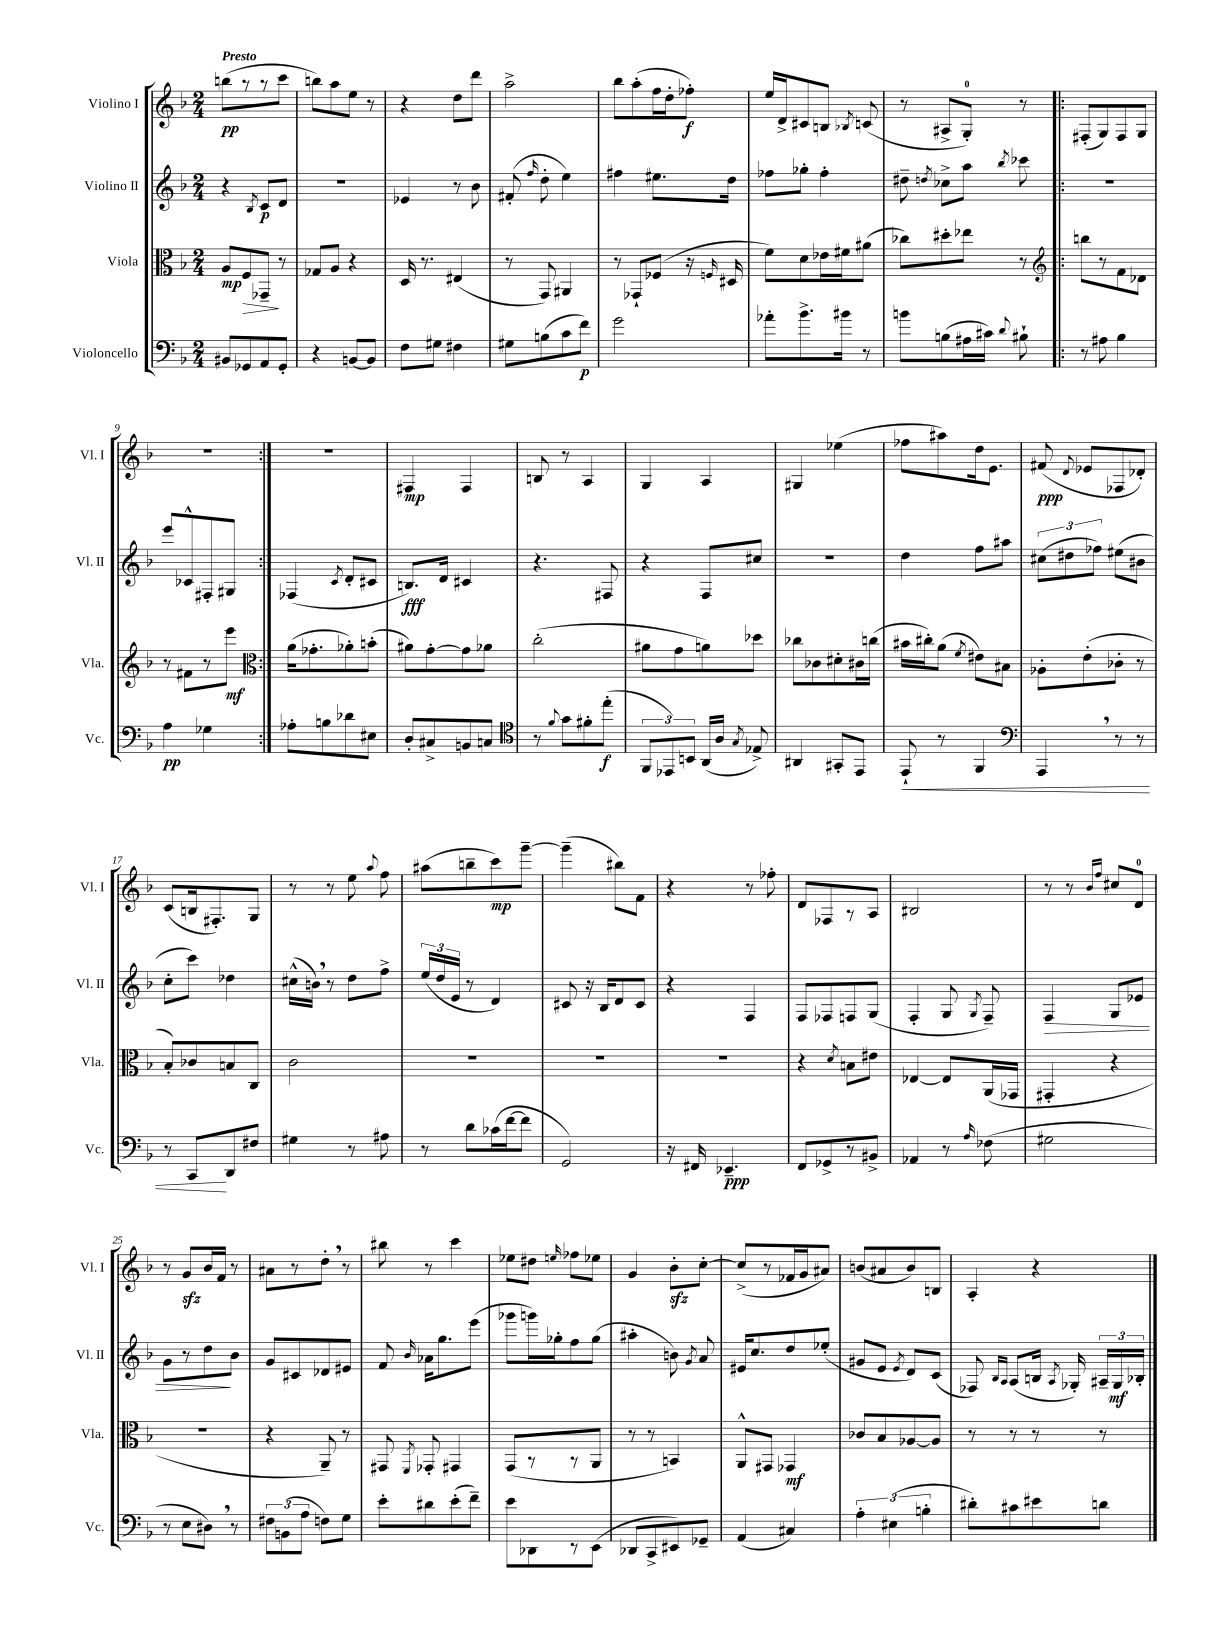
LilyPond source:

<<
\new StaffGroup <<
\new Staff = "s0" \with { instrumentName = "Violino I" shortInstrumentName = "Vl. I" } {
    \clef treble \key f \major \numericTimeSignature \time 2/4 \tempo "Presto"
    \autoBeamOff b''8[\pp( r8 r8 c'''8] |
    b''8[) a''8 e''8] r8 |
    r4 d''8[ d'''8] |
    a''2-> |
    bes''8[ a''8-.( f''16 d''16-. fes''8]-.\f) |
    e''16[ d'16-> cis'8 b8] \acciaccatura { bes8 } c'8( |
    r8 ais8[-> g8]-0-.) r8 |
    \repeat volta 2 { fis8[-.( g8) fis8 g8] |
    R2 | }
    R2 |
    fis4\mp fis4 |
    b8 r8 a4 |
    g4 a4 |
    gis4 ees''4( |
    fes''8[ ais''8) d''16 e'8.] |
    fis'8\ppp( \appoggiatura { d'8 } ees'8[ fes8 des'8]-.) |
    c'8[( b16 fis8.-.) g8] |
    r8 r8 e''8 \appoggiatura { a''8 } f''8 |
    ais''8[( b''8-- c'''8\mp) g'''8]~-- |
    g'''4--( bis''8[) f'8] |
    r4 r8 fes''8-. |
    d'8[ fes8 r8 a8] |
    bis2 |
    r8 r8 \grace { bes'16[ f''16] } cis''8[ d'8]-0 |
    r8 g'8[\sfz bes'16 f'16] r8 |
    ais'8[ r8 d''8]-. \breathe r8 |
    bis''8 r8 c'''4 |
    ees''8[ dis''8] \grace { e''16 } fes''8[ ees''8] |
    g'4 bes'8[-.\sfz c''8]~-. |
    c''8[->( r8 fes'16 g'16 ais'8]) |
    b'8[( ais'8 b'8) b8] |
    a4-. r4 \bar "|." |
}
\new Staff = "s1" \with { instrumentName = "Violino II" shortInstrumentName = "Vl. II" } {
    \clef treble \key f \major \numericTimeSignature \time 2/4
    \autoBeamOff r4 \acciaccatura { bes8 } c'8[\p d'8] |
    r2 |
    ees'4 r8 bes'8 |
    fis'8-.( \grace { f''16 } d''8-. e''4) |
    fis''4 eis''8.[ d''16] |
    fes''8[ ges''8]-. fes''4-. |
    dis''8-- \acciaccatura { d''8 } ces''8[-> a''8] \acciaccatura { bes''8 } ces'''8 |
    \repeat volta 2 { r2 |
    e'''8[ ces'8-^ fis8-. gis8] | }
    fes4( \acciaccatura { c'8 } d'8[-. cis'8] |
    b8.[\fff) d'16] cis'4 |
    r4. fis8 |
    r4 f8[ cis''8] |
    r2 |
    d''4 f''8[ ais''8] |
    \tuplet 3/2 { cis''8[( dis''8 fes''8]) } eis''8[( bis'8] |
    c''8[-. c'''8]) des''4 |
    cis''16[-^( b'16]) \breathe r8 d''8[ f''8]-> |
    \tuplet 3/2 { e''16[( d''16 e'16] } r8 d'4) |
    cis'8 r16 bes16[ d'8 cis'8] |
    r4 f4 |
    f8[ fes8 f8 g8]( |
    f4-. g8 \acciaccatura { g8 } f8--) |
    f4\> g8[ ees'8] |
    g'8[ r8 d''8\! bes'8] |
    g'8[ cis'8 des'8 eis'8] |
    f'8 \grace { bes'16 } aes'16[ g''8. e'''8]( |
    ges'''8[ g'''16) ges''16-. f''8 ges''8]( |
    ais''4-. b'8) \acciaccatura { g'8 } a'8 |
    eis'16[ c''8. d''8 ees''8]-.( |
    gis'8[ e'8] \acciaccatura { e'8 } d'8[) c'8]( |
    fes8) \grace { bes16[ a16] } a8[( b16] \acciaccatura { a8 } ges16-.) \tuplet 3/2 { ais16[-- ges16\mf bes16]-. } \bar "|." |
}
\new Staff = "s2" \with { instrumentName = "Viola" shortInstrumentName = "Vla." } {
    \clef alto \key f \major \numericTimeSignature \time 2/4
    \autoBeamOff a8[\mp\> f8 ges,8]--\! r8 |
    ges8[ a8] r4 |
    d16 r8. eis4( |
    r8 g,8) ais,4 |
    r8 ges,8[-! fes8]( r16 \grace { f16 } dis16 |
    f'8[) d'8 ees'16 fis'16 ais'8]( |
    ces''8[) dis''8-. ees''8] r8 |
    \repeat volta 2 { \clef treble b''8[ r8 f'8 des'8] |
    r8 fis'8[ r8 e'''8]\mf | }
    \clef alto a'16[( ges'8.-. aes'8-.) b'8]-.( |
    ais'8[) g'8~-. g'8 aes'8] |
    c''2-.( |
    ais'8[ g'8 a'8) des''8] |
    ces''8[ ces'8 dis'8-. cis'16 c''16]( |
    bis'16[ cis''16-.) a'8]( \acciaccatura { f'8 } eis'8[) bis8] |
    aes8[-. e'8-.( ces'8]-. r8 |
    bes8[-.) ces'8 b8 c8] |
    c'2 |
    R2 |
    R2 |
    R2 |
    r4 \acciaccatura { d'8 } b8[ eis'8] |
    ees4~ ees8[ a,16( ges,16] |
    gis,4-. r4 |
    r2 |
    r4 a,8--) r8 |
    gis,8 \acciaccatura { f,8 } ges,8-. gis,4 |
    g,8[( r8 r8 a,8] |
    r8 r8 b,4) |
    a,8[-^ gis,8] ges,4\mf |
    ces'8[ bes8 aes8~ aes8] |
    r8 r8 r8 r8 \bar "|." |
}
\new Staff = "s3" \with { instrumentName = "Violoncello" shortInstrumentName = "Vc." } {
    \clef bass \key f \major \numericTimeSignature \time 2/4
    \autoBeamOff bis,8[ ges,8 a,8 ges,8]-. |
    r4 b,8[~ b,8] |
    f8[ gis8] fis4 |
    gis8[ b8( c'8 f'8]\p) |
    g'2 |
    aes'8[-. bes'8.-> bis'16] r8 |
    b'8[ b8( ais16 cis'16]) \appoggiatura { d'8 } bis8-! |
    \repeat volta 2 { r8 ais8 bes4 |
    a4\pp ges4 | }
    aes8[-. b8 des'8 eis8] |
    d8[-. cis8-> b,8 c8] |
    \clef tenor r8 \appoggiatura { f'8 } g'8[ fis'8-. e''8]-.\f( |
    \tuplet 3/2 { f,8[ ees,8) b,8] } a,16[( a16] \acciaccatura { g8 } ees8->) |
    ais,4 gis,8[-. e,8] |
    e,8-!\< r8 f,4 |
    \clef bass a,,4 \breathe r8 r8 |
    r8 c,8[\! d,8 fis8] |
    gis4 r8 ais8 |
    r8 d'8[ ces'16( f'16~ f'8] |
    g,2) |
    r16 fis,16 ees,4.--\ppp |
    f,8[ ges,8-> r8 bis,8]-> |
    aes,4 r8 \grace { a16 } fes8( |
    gis2 |
    r8 e8[ dis8]) \breathe r8 |
    \tuplet 3/2 { fis8[ b,8( a8] } f8[) g8] |
    e'8[-. dis'8 e'8-.( f'8]--) |
    e'8[ des,8 r8 e,8]( |
    des,8[ c,8-> eis,8) ges,8]-- |
    a,4( cis4) |
    \tuplet 3/2 { a4-. eis4( b4-. } |
    dis'8[-.) cis'8 eis'8 d'8] \bar "|." |
}
>>
>>
